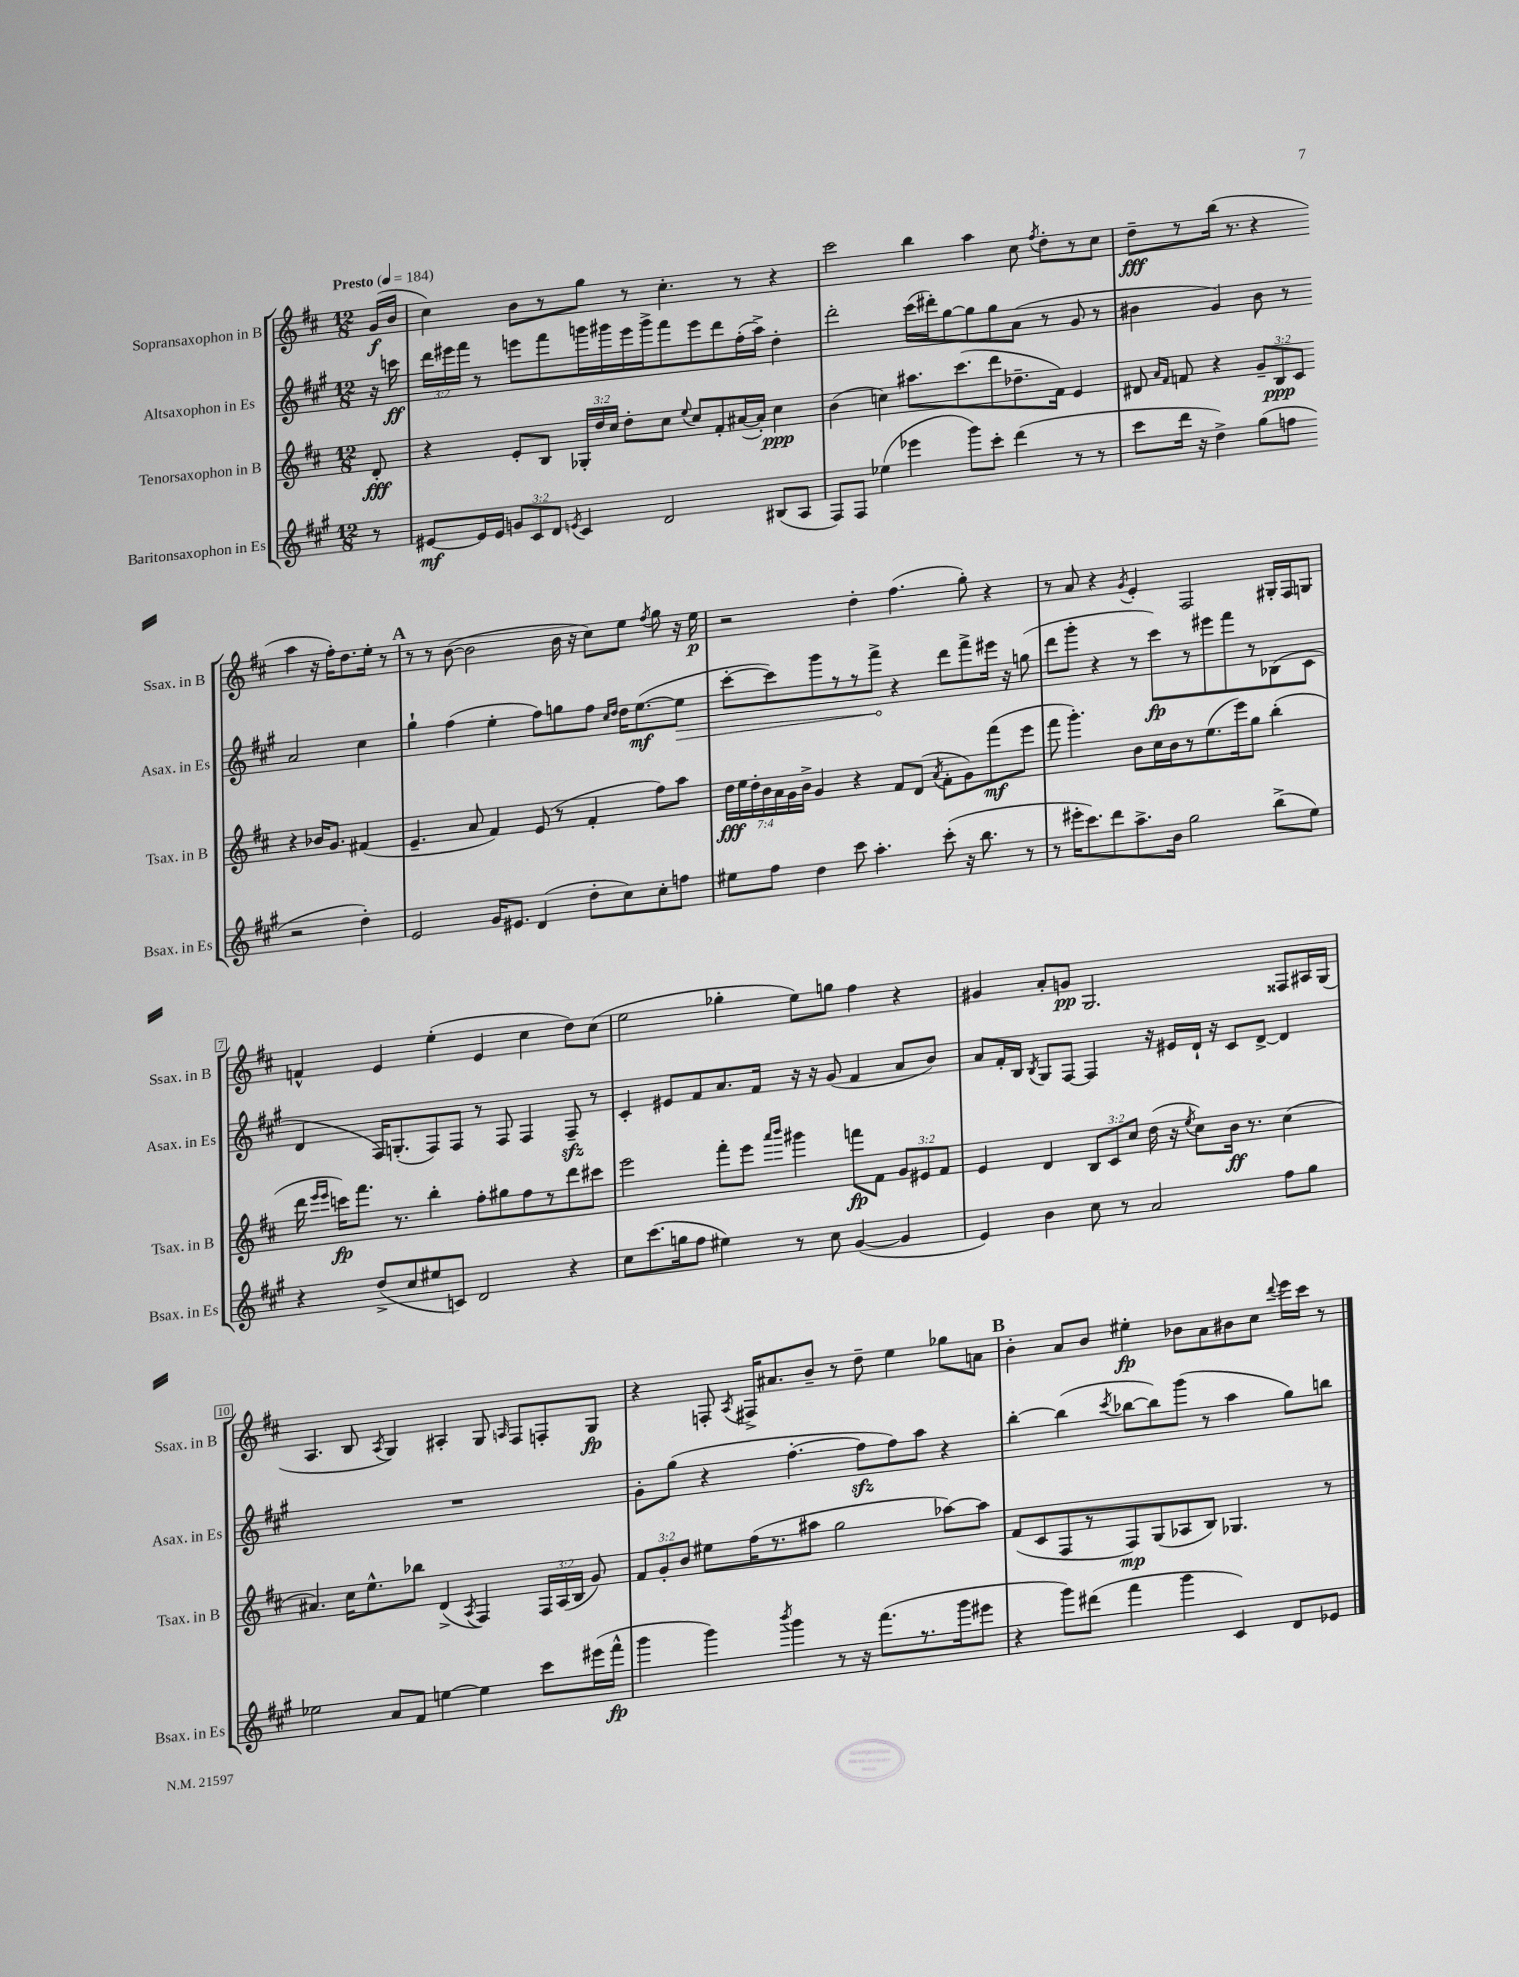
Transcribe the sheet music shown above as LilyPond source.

<<
\new StaffGroup <<
\new Staff = "s0" \with { instrumentName = "Sopransaxophon in B" shortInstrumentName = "Ssax. in B" } {
    \clef treble \key d \major \numericTimeSignature \time 12/8 \partial 8 \tempo "Presto" 4 = 184
    \autoBeamOff g'16[\f( b'16] |
    cis''4) b'8[ r8 g''8] r8 cis''4.-. r8 r4 |
    cis'''2 b''4 a''4 cis''8 \acciaccatura { fis''8 } d''8[-. r8 cis''8] |
    d''8[--\fff r8 b''16]( r8. r4 a''4 r16 fis''16[-.) d''8. e''16]-. r8 |
    \mark \markup { \bold "A" } r8 r8 b'8~( b'2 b'16 r16 cis''8[) e''8] \acciaccatura { fis''8 } g''8 r16 e''16\p |
    r2 d''4-. fis''4.( g''8-.) r4 |
    r8 a'8 r4 \acciaccatura { g'8 } e'4-. fis2 gis16[-. fis16 g8] |
    f'4-^ e'4 e''4-.( e'4 cis''4 d''8[) cis''8]( |
    e''2 ges''4-. e''8[) g''8] fis''4 r4 |
    gis'4 a'8[-. g'8]\pp g2. fisis8[ ais16 g16]( |
    a4. b8 \acciaccatura { a8 } g4) ais4-. g8 \grace { a16 } fis8[ f8-. g8]\fp |
    r4 f8-. \acciaccatura { a8 } fis16[-> ais'8. b'8]-- r8 d''8-- e''4 ges''8[ a'8] |
    \mark \markup { \bold "B" } b'4-. a'8[ b'8] eis''4-.\fp bes'8[ a'8 bis'8 cis''8] \appoggiatura { d'''8 } e'''16[ cis'''16] r8 \bar "|." |
}
\new Staff = "s1" \with { instrumentName = "Altsaxophon in Es" shortInstrumentName = "Asax. in Es" } {
    \clef treble \key a \major \numericTimeSignature \time 12/8 \override Staff.TupletNumber.text = #tuplet-number::calc-fraction-text \partial 8
    \autoBeamOff r16 c'''16\ff |
    \tuplet 3/2 { d'''16[ eis'''16 fis'''16] } r8 e'''8[ fis'''8 g'''16 gis'''16 e'''16 gis'''16-> fis'''8 e'''8 d'''8 fis''16-.( a''16]->) d''4-. |
    d'''2-. cis'''16[( dis'''16-.) gis''8~ gis''8 gis''8 a'8]( r8 gis'8 r8 |
    bis'4 gis'4) bis'8 r8 a'2 cis''4 |
    \mark \markup { \bold "A" } gis''4-! fis''4( e''4-. fis''8[) g''8 fis''8] \grace { cis''16[ d''16] } d''16[ e''8.~\mf( \once \override Hairpin.circled-tip = ##t e''8]\> |
    cis'''8[~-. cis'''8) gis'''8 r8 r8 fis'''8]->\! r4 d'''8[ fis'''8-> eis'''16] r16 g''8( |
    d'''8[ gis'''8]-. r4 r8 cis'''8[\fp) r8 eis'''8 fis'''8 r8 bes8( cis'8] |
    d'4 fis16[) g8.-.( fis8) fis8] r8 fis8 fis4 fis8--\sfz r8 |
    cis'4-. eis'8[ fis'8 a'8. fis'16] r16 r16 gis'8( fis'4 a'8[ b'8]) |
    a'8[ fis'16-. b16] \acciaccatura { b8 } gis8[ fis8]~ fis4 r16 eis'16[ d'16]-! r16 cis'8[ d'8]~-> d'4 |
    R1. |
    gis'8[-. gis''8]( r4 fis''4.~-. fis''8[\sfz fis''8) a''8] r4 |
    \mark \markup { \bold "B" } b''4~-. b''4( \acciaccatura { cis'''8 } bes''8[~ bes''8) gis'''8]( r8 a''4 gis''8[) b''8] \bar "|." |
}
\new Staff = "s2" \with { instrumentName = "Tenorsaxophon in B" shortInstrumentName = "Tsax. in B" } {
    \clef treble \key d \major \numericTimeSignature \time 12/8 \override Staff.TupletNumber.text = #tuplet-number::calc-fraction-text \partial 8
    \autoBeamOff d'8-.\fff |
    r4 e'8[-. b8] \tuplet 3/2 { ges16[-. d''16 cis''16] } d''8[-. cis''8] \appoggiatura { e''8 } cis''8[ fis'8-. ais'16~( ais'16]-.) cis''4\ppp |
    b'4( c''4) ais''8.[ cis'''8.( d'''8 des''8.-- fis'16]) e'4 |
    dis'8 \grace { a'16[ fis'16] } f'8 r4 \tuplet 3/2 { g'8[-- b8\ppp cis'8] } r4 bes'16[ g'8.] fis'4( |
    \mark \markup { \bold "A" } e'4.-- a'8 fis'4) e'8( r8 fis'4-. fis''8[) a''8] |
    \tuplet 7/4 { d''16[\fff e''16 d''16-. b'16 a'16 g'16 b'16]-> } g'4 r4 fis'8[ d'8]( \acciaccatura { a'8 } fis'8[-. g'8) fis'''8\mf( e'''8] |
    fis'''8 g'''4.-.) b'8[ cis''16 b'16 r8 e''8.( e'''16) g''8] b''4-.( |
    d'''16 \grace { e'''16[ e'''16] } c'''16[\fp) fis'''8.] r8. b''4-. fis''8[-. gis''8 fis''8 r8 d'''8 cis'''8] |
    e'''2 fis'''8[-. e'''8] \grace { a'''16[ b'''16] } gis'''4 f'''8[\fp fis'8] \tuplet 3/2 { g'8[ eis'8 fis'8] } |
    e'4 d'4 \tuplet 3/2 { b8[ cis'8 cis''8] } d''16( r16 \acciaccatura { e''8 } cis''8[) b'16]\ff r8. cis''4( |
    ais'4.) cis''16[ e''8.-^ bes''8] d'4->( \acciaccatura { a8 } fis4) \tuplet 3/2 { fis16[ a16( b16] } g'8) |
    \tuplet 3/2 { fis'8[ g'8-. b'8] } eis''8[ fis''16( r8. ais''8] g''2 aes''8[~) aes''8] |
    \mark \markup { \bold "B" } fis'8[( cis'8 fis8 r8 fis8\mp) g8( aes8 b8]) ges4. r8 \bar "|." |
}
\new Staff = "s3" \with { instrumentName = "Baritonsaxophon in Es" shortInstrumentName = "Bsax. in Es" } {
    \clef treble \key a \major \numericTimeSignature \time 12/8 \override Staff.TupletNumber.text = #tuplet-number::calc-fraction-text \partial 8
    \autoBeamOff r8 |
    eis'8[~\mf eis'16 eis'16] \tuplet 3/2 { g'8[ cis'8 d'8] } \acciaccatura { e'8 } cis'4 d'2 bis8[( a8] |
    fis8[) fis8] ees''4( ees'''4 gis'''8[) cis'''8]-. d'''4( r8 r8 |
    cis'''8[ d'''16] r16 d''4->) gis''8[( f''8] r2 d''4-.) |
    \mark \markup { \bold "A" } e'2 gis'16[ eis'8.] d'4( d''8[-. cis''8) cis''8-. f''8] |
    eis''8[ fis''8] d''4 cis'''8 a''4.-. cis'''8-.( r16 b''8. r8 |
    r8 eis'''16[-. cis'''8.) d'''8 a''8.-> b'16] gis''2 b''8[->( e''8]) |
    r4 d''8[->( cis''8 eis''8 c'8]) d'2 r4 |
    cis''8[ cis'''8.( g''16 fis''8] eis''4) r8 cis''8 gis'4~( gis'4 |
    e'4) b'4 cis''8 r8 a'2 fis''8[ gis''8] |
    ees''2 a'8[ fis'8] e''4~ e''4 cis'''8[ eis'''16( fis'''16]-^\fp |
    gis'''4 gis'''4) \acciaccatura { b'''8 } gis'''4 r8 r16 fis'''8.[( r8. gis'''16 eis'''8] |
    \mark \markup { \bold "B" } r4 gis'''8[) dis'''8]( fis'''4 gis'''4 cis'4) d'8[ ees'8] \bar "|." |
}
>>
>>
\layout { \context { \Score \override BarNumber.stencil = #(make-stencil-boxer 0.1 0.3 ly:text-interface::print) } }
